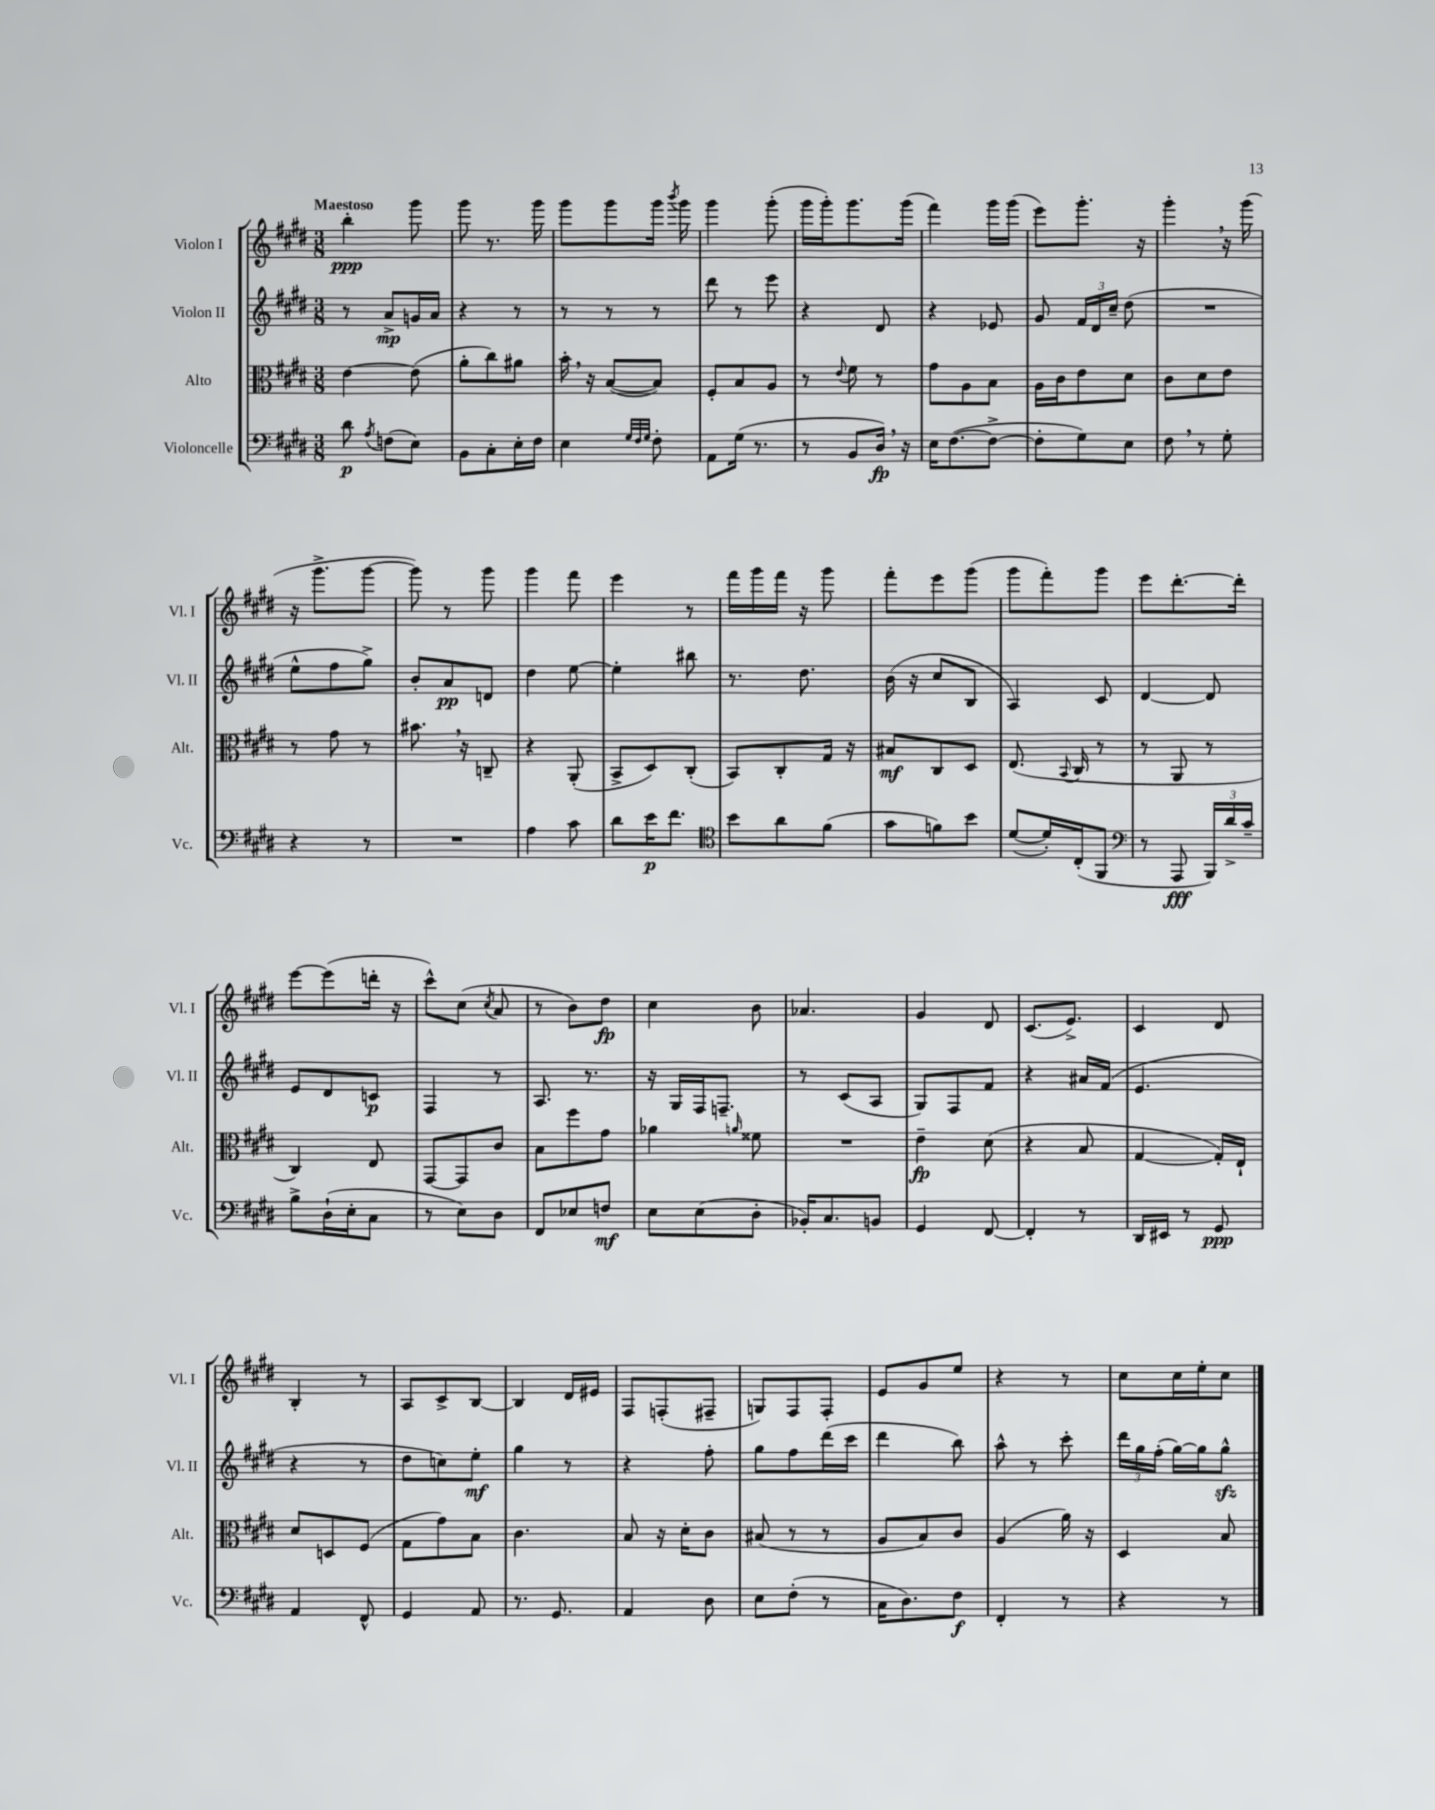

**kern	**kern	**kern	**kern
*staff4	*staff3	*staff2	*staff1
*clefF4	*clefC3	*clefG2	*clefG2
*k[f#c#g#d#]	*k[f#c#g#d#]	*k[f#c#g#d#]	*k[f#c#g#d#]
*M3/8	*M3/8	*M3/8	*M3/8
8d#	[4e	8r	4bb'
8qA	.	.	.
(8F	.	8a^	.
8E)	(8e]	16g	8ggg#
.	.	16a	.
=	=	=	=
8BB	8a'	4r	8ggg#
8C#'	8cc#)	.	8.r
16E'	8a#	8r	.
16F#	.	.	16ggg#
=	=	=	=
4E	16b'	8r	8ggg#
.	16r	.	.
.	([8B	8r	8ggg#
32qqG#	.	.	.
32qqF#	.	.	.
32qqG#	.	.	.
8F#'	8B])	8r	16ggg#
.	.	.	8qbbb
.	.	.	16ggg#
=	=	=	=
8AA	8F#'	8ddd#	4ggg#
(16G#	8B	8r	.
8.r	.	.	.
.	8A	8eee	(8ggg#'
=	=	=	=
8r	8r	4r	16ggg#
.	.	.	16ggg#')
.	8qqe	.	.
8BB	8f#	.	8.ggg#
16D#)	8r	8d#	.
16r	.	.	(16ggg#
=	=	=	=
16E	8g#	4r	4fff#)
([8.F#	.	.	.
.	8A	.	.
8F#^_	8B	8e-	16ggg#
.	.	.	(16ggg#
=	=	=	=
8F#']	16A	8g#	8eee)
.	16c#	.	.
8G#)	8e	24f#	8.ggg#'
.	.	24d#	.
.	.	24cc#~	.
8E	8d#	(8dd#	.
.	.	.	16r
=	=	=	=
8F#	8c#	4.r	4ggg#'
8r	8d#	.	.
8G#'	8e	.	16r
.	.	.	(16ggg#
=	=	=	=
4r	8r	8ee^^	16r
.	.	.	8.ggg#^
.	8g#	8ff#	.
8r	8r	8gg#^)	[8ggg#
=	=	=	=
4.r	8.b#	8b'	8ggg#])
.	.	8a	8r
.	16r	.	.
.	8C~	8d	8ggg#
=	=	=	=
4A	4r	4dd#	4ggg#
8c#	(8AA'	[8ee	8fff#
=	=	=	=
8d#	8BB^	4ee']	4eee
16e	8D#)	.	.
8.f#	.	.	.
.	(8C#'	8bb#	8r
=	=	=	=
*clefC4	*	*	*
8b	8BB)	8.r	16fff#
.	.	.	16ggg#
8a	8C#'	.	16fff#
.	.	8.dd#	16r
(8f#	16G#	.	8ggg#
.	16r	.	.
=	=	=	=
8g#	8B#	(16b	8fff#'
.	.	16r	.
8f)	8C#	8cc#	8eee
8b	8D#	8B	(8ggg#
=	=	=	=
([8d#	(8.E	4A)	8ggg#
16d#'])	.	.	8fff#')
.	8qqBB	.	.
(16C#'	16C#	.	.
8FF#	8r	8c#	8ggg#
=	=	=	=
*clefF4	*	*	*
8r	8r	[4d#	8eee
8AAA	8AA	.	[8.ddd#'
24BBB)	8r	8d#]	.
24d#^	.	.	.
.	.	.	16ddd#']
24c#~	.	.	.
=	=	=	=
8B^	4C#)	8e	[8eee
(16D#`	.	8d#	(8eee]
16E'	.	.	.
8C#	8E	8c	16ddd'
.	.	.	16r
=	=	=	=
8r	[8GG#	4F#	8ccc#^^)
8E)	8GG#]	.	(8cc#
.	.	.	8qcc#
8D#	8c#	8r	8a
=	=	=	=
8FF#	8B	8.A	8r
8E-	8ff#	.	8b)
.	.	8.r	.
8F	8g#	.	8dd#
=	=	=	=
8E	4a-	16r	4cc#
.	.	16G#	.
(8E	.	16F#	.
.	.	8.F~	.
.	16qqa	.	.
8D#'	8f##	.	8b
=	=	=	=
16BB-')	4.r	8r	4.a-
8.C#	.	.	.
.	.	(8c#	.
8BB	.	8A	.
=	=	=	=
4GG#	4e~	8G#)	4g#
.	.	8F#	.
[8FF#	(8d#	8f#	8d#
=	=	=	=
4FF#']	4r	4r	(8.c#
.	.	.	8.e^)
8r	8B	16a#	.
.	.	(16f#	.
=	=	=	=
16DD#	[4G#	4.e	4c#
16EE#	.	.	.
8r	.	.	.
8GG#	16G#'])	.	8d#
.	16E`	.	.
=	=	=	=
4AA	8d#	4r	4B'
.	8D	.	.
8FF#^^	(8F#	8r	8r
=	=	=	=
4GG#	8G#	8dd#	8A
.	8g#)	8cc)	8c#^
8AA	8B	8ee'	[8B
=	=	=	=
8.r	4.c#	4gg#	4B]
8.GG#	.	.	.
.	.	8r	16d#
.	.	.	16e#
=	=	=	=
4AA	8B	4r	8F#
.	16r	.	(8F'
.	16d#'	.	.
8D#	8c#	8ff#'	8F#~
=	=	=	=
8E	(8B#	8gg#	8G)
(8F#'	8r	8ff#	8F#
8r	8r	(16ddd#	8F#'
.	.	16ccc#	.
=	=	=	=
16C#	8A	4ddd#	8e
8.D#)	.	.	.
.	8B)	.	8g#
8F#	8c#	8bb)	8ee
=	=	=	=
4FF#'	(4A	8aa^^	4r
.	.	8r	.
8r	16a)	8ccc#'	8r
.	16r	.	.
=	=	=	=
4r	4D#	24ddd#	8cc#
.	.	24gg#	.
.	.	(24ff#'	.
.	.	[16gg#)	16cc#
.	.	16gg#]	16ee'
8r	8B	8gg#^^	8cc#
==	==	==	==
*-	*-	*-	*-
